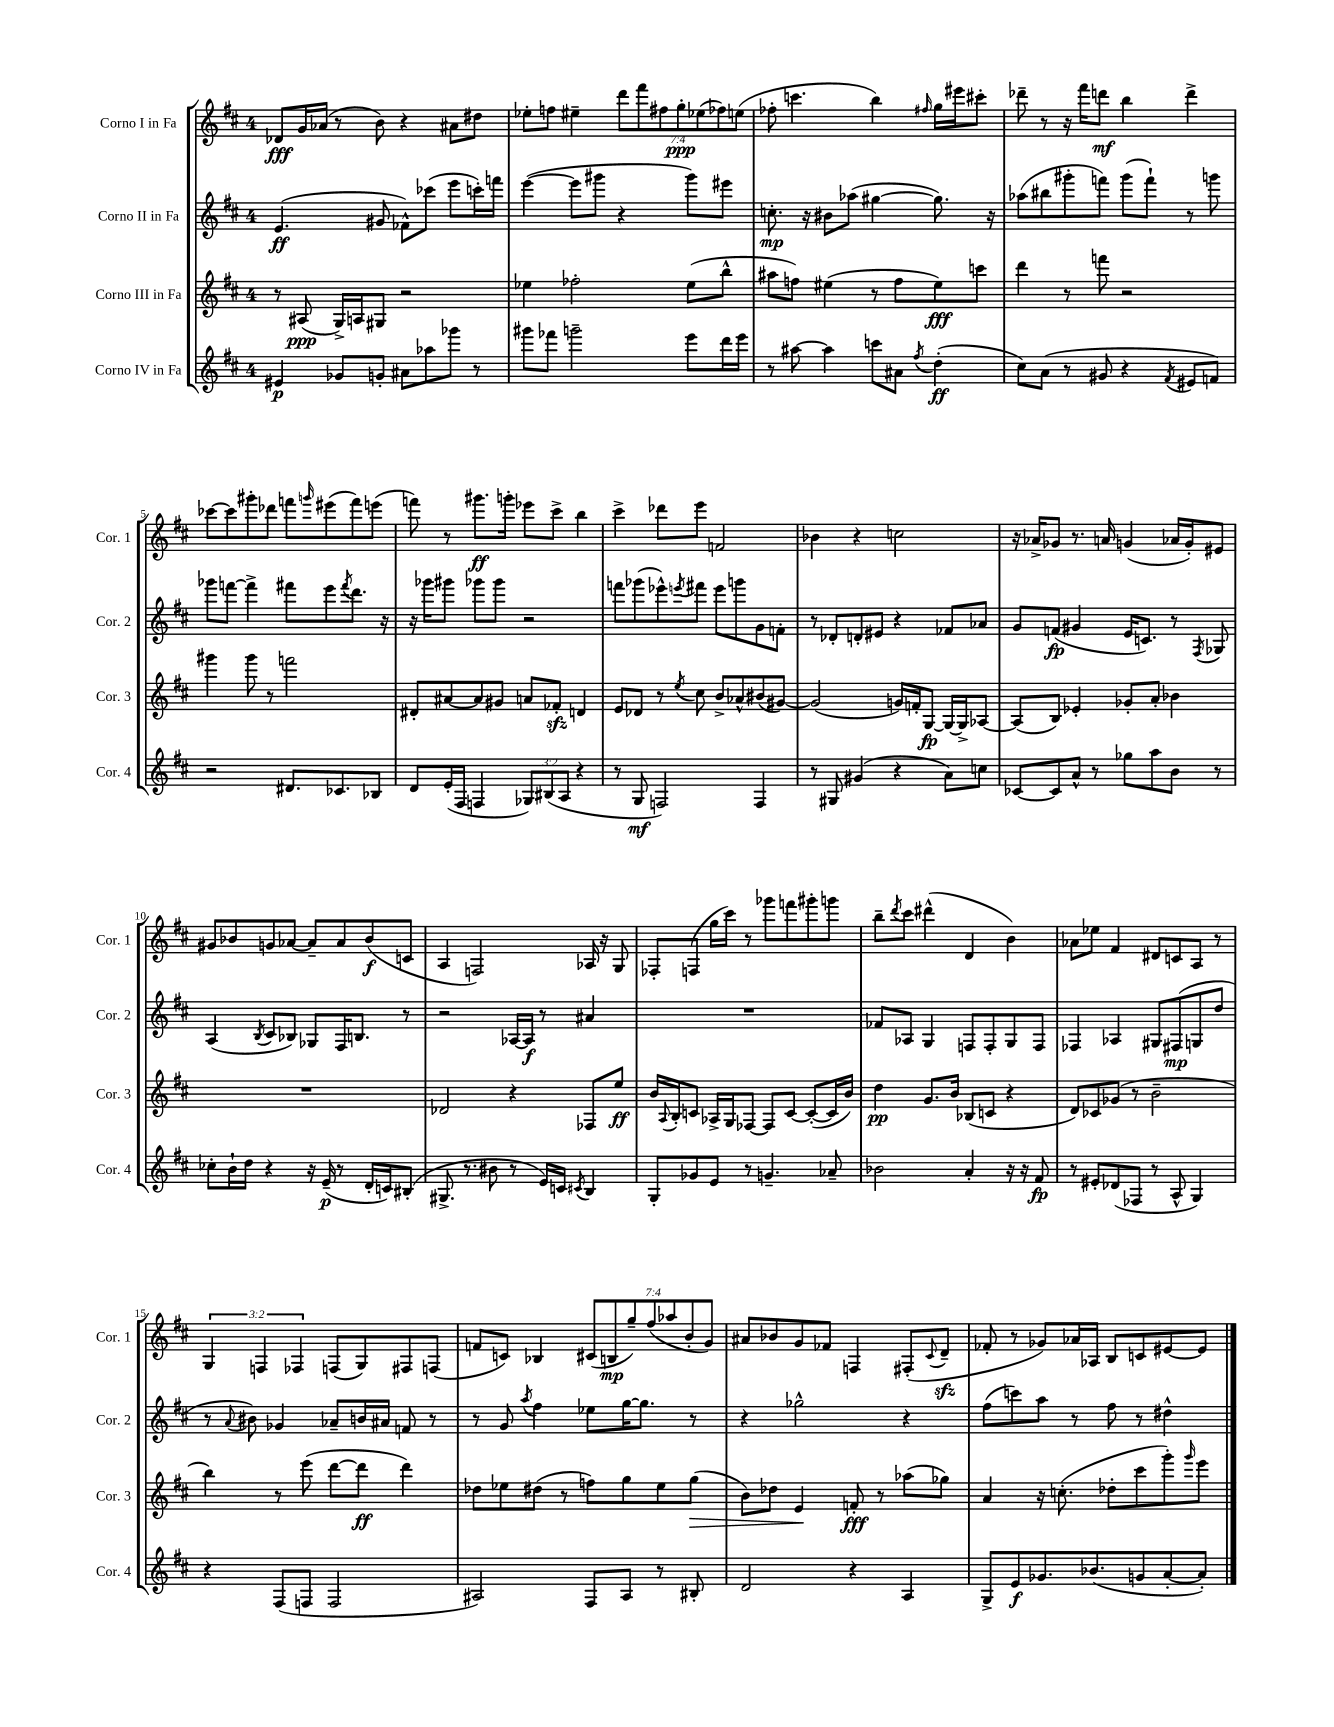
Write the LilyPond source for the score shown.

<<
\new StaffGroup <<
\new Staff = "s0" \with { instrumentName = "Corno I in Fa" shortInstrumentName = "Cor. 1" } {
    \clef treble \key d \major \once \override Staff.TimeSignature.style = #'single-digit \time 4/4 \override Staff.TupletNumber.text = #tuplet-number::calc-fraction-text
    des'8\fff g'16 aes'16( r8 b'8) r4 ais'8 dis''8 |
    ees''8-. f''8 eis''4-- \tuplet 7/4 { d'''8 fis'''8 fis''8 g''8-.\ppp ees''8( fes''8) e''8( } |
    fes''8-. c'''4. b''4) \grace { fis''16 } g''16 eis'''16 cis'''8-. |
    des'''8-- r8 r16 fis'''16 d'''8\mf b''4 d'''4-> |
    ces'''8~ ces'''8 gis'''8-. des'''8 f'''8 \grace { g'''16 } eis'''8( f'''8) e'''8( |
    f'''8) r8 gis'''8.\ff g'''16-. ees'''8 cis'''8-> b''4 |
    cis'''4-> des'''8 e'''8 f'2 |
    bes'4 r4 c''2 |
    r16 aes'16-> ges'8 r8. a'16 g'4( aes'16 g'16-.) eis'8 |
    gis'8 bes'8 g'8 aes'8~ aes'8-- aes'8 bes'8\f( c'8 |
    a4 f2) aes16 r16 g8 |
    fes8-. f8( g''16 cis'''16) r8 ges'''8 f'''8 gis'''8-. g'''8 |
    b''8-- \acciaccatura { d'''8 } cis'''8 dis'''4-^( d'4 b'4) |
    aes'8 ees''8 fis'4 dis'8 c'8 a8 r8 |
    \tuplet 3/2 { g4 f4 fes4 } f8( g8) fis8 f8( |
    f'8 c'8) bes4 \tuplet 7/4 { cis'8( b8\mp g''8--) fis''8( aes''8 b'8-. g'8) } |
    ais'8 bes'8 g'8 fes'8 f4 fis8-.( \appoggiatura { cis'8 } d'8--\sfz |
    fes'8-. r8 ges'8) aes'16 aes16 b8 c'8 eis'8~ eis'8 \bar "|." |
}
\new Staff = "s1" \with { instrumentName = "Corno II in Fa" shortInstrumentName = "Cor. 2" } {
    \clef treble \key d \major \once \override Staff.TimeSignature.style = #'single-digit \time 4/4
    e'4.\ff( gis'8 fes'8-^) ces'''8( e'''8 c'''16-.) f'''16 |
    e'''4~( e'''8 gis'''8 r4 gis'''8) eis'''8 |
    c''8.-.\mp r16 bis'8 aes''8( gis''4~ gis''8.) r16 |
    aes''8( bis''8 gis'''8-. f'''8) gis'''8( f'''8-!) r8 g'''8 |
    ges'''8 f'''8~ f'''4-> fis'''8 e'''8 \acciaccatura { fis'''8 } d'''8. r16 |
    r16 ges'''16 gis'''8 ges'''8 ges'''8 r2 |
    f'''8 ges'''8( ees'''8-^) \acciaccatura { e'''8 } fis'''8 e'''8 g'''8 g'8 f'8-. |
    r8 des'8-. d'8-. eis'8 r4 fes'8 aes'8 |
    g'8 f'8\fp( gis'4 e'16 c'8.) r8 \acciaccatura { fis8 } ges8 |
    a4( \acciaccatura { b8 } cis'8 bes8) ges8 fis16 b8. r8 |
    r2 aes16~ aes16\f r8 ais'4 |
    R1 |
    fes'8 aes8 g4 f8 f8-. g8 f8 |
    fes4 aes4 gis8 fis8\mp( g8 d''8 |
    r8 \appoggiatura { a'8 } bis'8) ges'4 aes'8-- b'16 ais'16 f'8 r8 |
    r8 g'8 \acciaccatura { a''8 } fis''4 ees''8 g''16~ g''8. r8 |
    r4 ges''2-^ r4 |
    fis''8( c'''8) a''8 r8 fis''8 r8 dis''4-^ \bar "|." |
}
\new Staff = "s2" \with { instrumentName = "Corno III in Fa" shortInstrumentName = "Cor. 3" } {
    \clef treble \key d \major \once \override Staff.TimeSignature.style = #'single-digit \time 4/4
    r8 ais8\ppp( g16->) a16 gis8 r2 |
    ees''4 fes''2-. ees''8( b''8-^ |
    ais''8 f''8) eis''4( r8 f''8 eis''8\fff) c'''8 |
    d'''4 r8 f'''8 r2 |
    gis'''4 gis'''8 r8 f'''2 |
    dis'8-. ais'8~ ais'8 gis'8 a'8 fes'8-.\sfz d'4 |
    e'8 des'8 r8 \acciaccatura { e''8 } cis''8 b'8-> aes'8-^ bis'8( gis'8~) |
    gis'2( g'16) f'16-. g8~\fp g16~ g16-> aes8~ |
    aes8( b8) ees'4-. ges'8-. a'8-. bes'4 |
    R1 |
    des'2 r4 fes8 e''8\ff |
    b'16 \appoggiatura { a8 } b16-. c'8 aes16-> g16 fes8~ fes8 c'8~ c'8~-.( c'16 b'16) |
    d''4\pp g'8. b'16 bes8( c'8 r4 |
    d'8) ces'8 ges'8( r8 b'2-- |
    b''4) r8 e'''8( d'''8~ d'''8\ff d'''4) |
    des''8 ees''8 dis''8( r8 f''8) g''8 ees''8 g''8\>( |
    b'8) des''8 e'4\! f'8-.\fff r8 aes''8( ges''8) |
    a'4 r16 c''8.-.( des''8-. cis'''8 g'''8-.) \grace { g'''16 } e'''8 \bar "|." |
}
\new Staff = "s3" \with { instrumentName = "Corno IV in Fa" shortInstrumentName = "Cor. 4" } {
    \clef treble \key d \major \once \override Staff.TimeSignature.style = #'single-digit \time 4/4 \override Staff.TupletNumber.text = #tuplet-number::calc-fraction-text
    eis'4\p ges'8 g'8-. ais'8 aes''8 ges'''8 r8 |
    gis'''8 fes'''8 g'''2-- e'''8 d'''16 e'''16 |
    r8 ais''8~ ais''4 c'''8 ais'8 \acciaccatura { fis''8 } d''4-.\ff( |
    cis''8) a'8( r8 gis'8 r4 \acciaccatura { fis'8 } eis'8 f'8) |
    r2 dis'8. ces'8. bes8 |
    d'8 e'16-.( fis16 f4 \tuplet 3/2 { ges8) bis8( a8 } r4 |
    r8 g8\mf f2) f4 |
    r8 gis8 gis'4( r4 a'8) c''8 |
    ces'8~ ces'8 a'8-^ r8 ges''8 a''8 b'8 r8 |
    ces''8-. b'16-! d''16 r4 r16 e'16--\p( r8 d'16-. c'16) bis8-.( |
    gis8.-> r8. bis'8 r8 e'16) c'16 \acciaccatura { cis'8 } b4 |
    g8-. ges'8 e'8 r8 g'4.-- aes'8-- |
    bes'2 a'4-. r16 r16 fis'8\fp |
    r8 eis'8-. des'8( fes8 r8 a8-^ g4) |
    r4 fis8( f8 f2 |
    ais2) fis8 ais8 r8 bis8-. |
    d'2 r4 a4 |
    g8-> e'8\f ges'8. bes'8.( g'8 a'8~-. a'8-.) \bar "|." |
}
>>
>>
